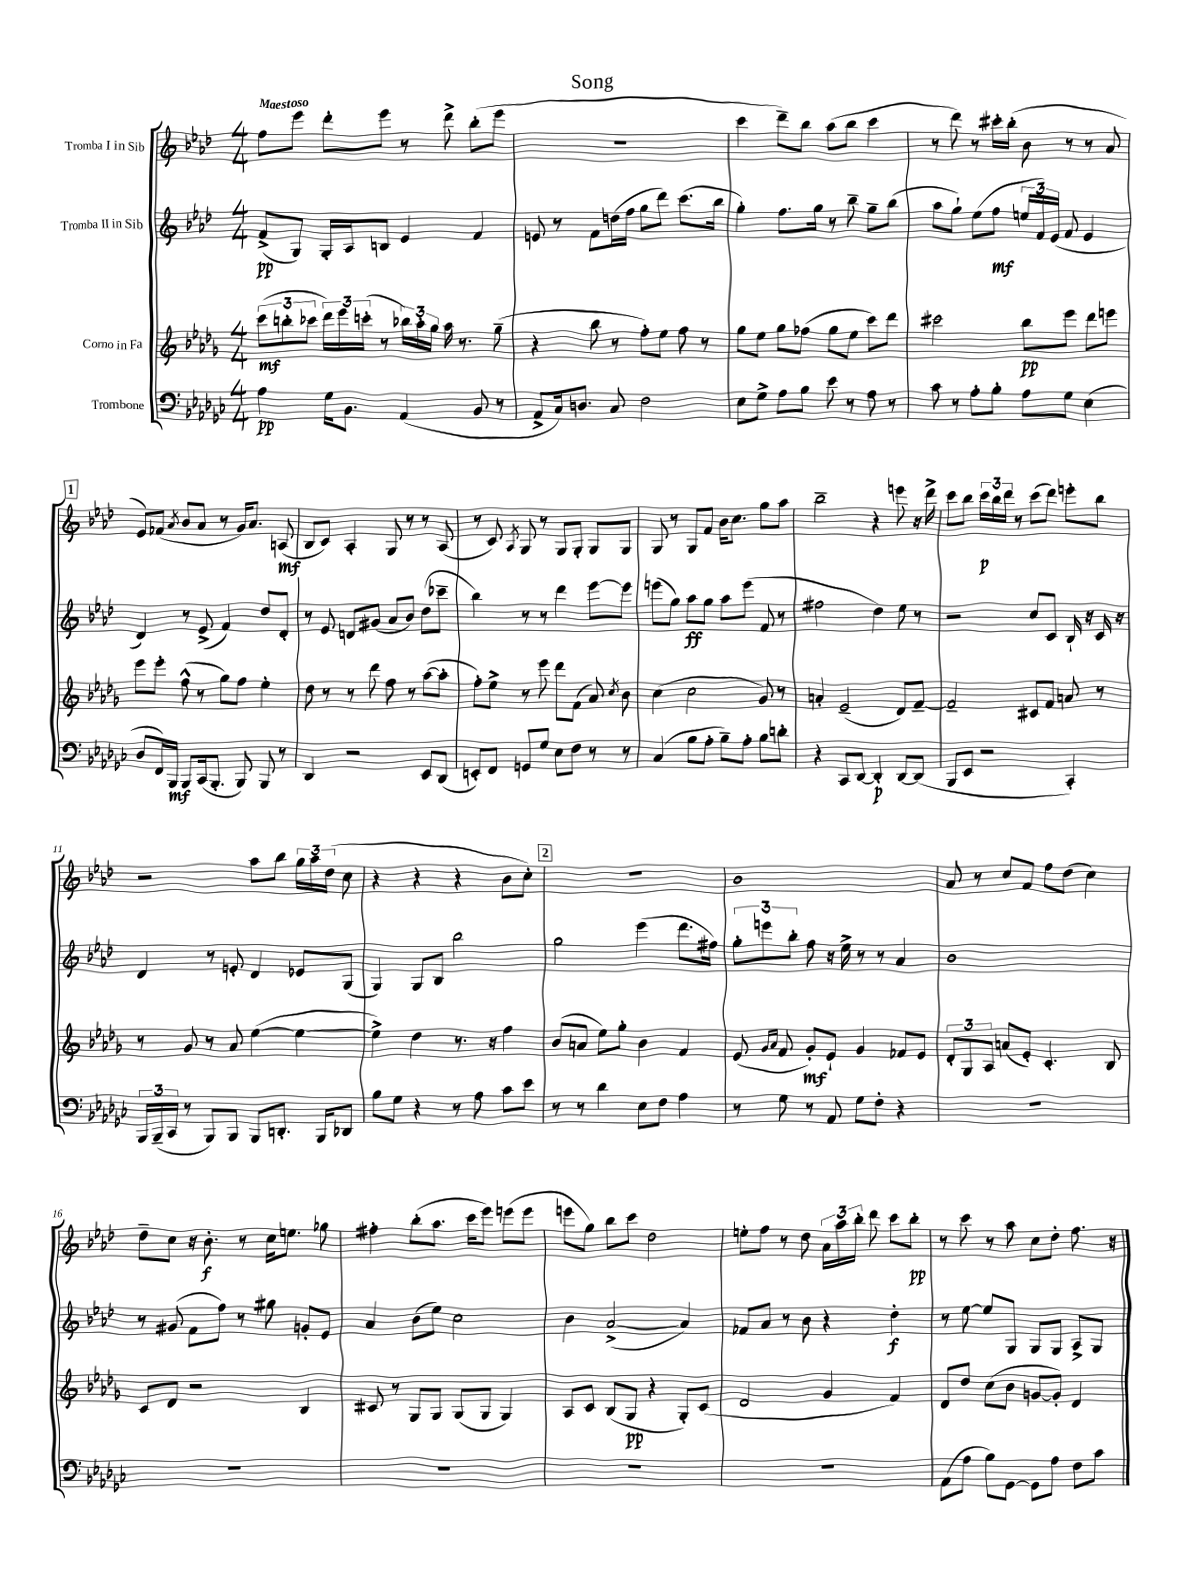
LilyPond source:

\header { title = "Song" }
<<
\new StaffGroup <<
\new Staff = "s0" \with { instrumentName = "Tromba I in Sib" } {
    \clef treble \key aes \major \numericTimeSignature \time 4/4 \tempo "Maestoso"
    \autoBeamOff f''8[ ees'''8] des'''8[-. ees'''8] r8 des'''8-> bes''8[-.( ees'''8] |
    R1 |
    c'''4 des'''8[--) bes''8] aes''8[( bes''8] c'''4 |
    r8 des'''8) r8 cis'''16[-. bes''16]-.( bes'8 r8 r8 aes'8 |
    \mark \markup { \box "1" } ees'8[) fes'8]( \acciaccatura { aes'8 } bes'8[ aes'8] r8 g'16[) aes'8.] a8\mf( |
    bes8[ c'8]) aes4-. g8 r8 r8 aes8( |
    r8 c'8) \acciaccatura { aes8 } g8 r8 g8[ g8]-. g8[ g8] |
    g8 r8 g8[ f'8] bes'16[ c''8.] g''8[ aes''8] |
    bes''2-- r4 e'''8 r16 des'''16-> |
    c'''8[ bes''8] \tuplet 3/2 { c'''16[\p bes''16 des'''16] } r8 c'''8[( des'''8]) e'''8[-. bes''8] |
    r2 aes''8[ bes''8] \tuplet 3/2 { g''16[ aes''16 des''16]( } c''8 |
    r4 r4 r4 bes'8[ c''8]-.) |
    \mark \markup { \box "2" } R1 |
    bes'1 |
    aes'8 r8 c''8[ f'8] f''8[ des''8]( c''4) |
    des''8[-- c''8] r16 bes'8.-.\f r8 c''16[ e''8.] ges''8 |
    fis''4-. bes''8[-.( aes''8.] c'''16[ ees'''8]) e'''8[( e'''8] |
    e'''8[ g''8]) bes''8[ c'''8] des''2 |
    e''8[-. f''8] r8 des''8 \tuplet 3/2 { aes'16[ aes''16 bes''16]-. } des'''8 c'''8[ bes''8]-.\pp |
    r8 c'''8 r8 aes''8 c''8[ des''8]-. f''8. r16 \bar "|." |
}
\new Staff = "s1" \with { instrumentName = "Tromba II in Sib" } {
    \clef treble \key aes \major \numericTimeSignature \time 4/4
    \autoBeamOff f'8[->\pp( g8]) g16[-. aes16 b8] ees'4 f'4 |
    e'8 r8 f'8[ d''16( f''16] g''8[ des'''8]) c'''8.[( bes''16] |
    g''4-.) f''8.[ g''16] r8 bes''8-- g''8[-- bes''8]( |
    aes''8[ g''8]-!) ees''8[( f''8]\mf \tuplet 3/2 { e''16[ f'16) ees'16]( } f'8 ees'4 |
    \mark \markup { \box "1" } des'4) r8 ees'8->( f'4) des''8[ des'8]-. |
    r8 ees'8 d'8[ gis'8]( aes'8[ bes'8]) des''8[( ces'''8]-- |
    bes''4) r8 r8 des'''4 ees'''8[~ ees'''8] |
    e'''8[( g''8]) aes''8[\ff g''8] aes''8[ e'''8]( f'8 r8 |
    fis''2 des''4) ees''8 r8 |
    r2 c''8[ c'8] bes16-! r16 c'16 r16 |
    des'4 r8 e'8-. des'4 ees'8[ g8]( |
    g4) g8[ bes8] bes''2 |
    \mark \markup { \box "2" } g''2 ees'''4( des'''8.[ fis''16]) |
    \tuplet 3/2 { g''8[-. e'''8 bes''8]-. } f''8 r16 ees''16-> r8 r8 aes'4 |
    bes'1 |
    r8 gis'8( f'8[ f''8]) r8 gis''8 g'8[-. ees'8] |
    aes'4 bes'8[( ees''8]) c''2 |
    bes'4 aes'2~->( aes'4) |
    fes'8[ aes'8] r8 bes'8 r4 des''4-.\f |
    r8 ees''8~ ees''8[ g8] g8[ g8] aes8[-> g8] \bar "|." |
}
\new Staff = "s2" \with { instrumentName = "Corno in Fa" } {
    \clef treble \key des \major \numericTimeSignature \time 4/4
    \autoBeamOff \tuplet 3/2 { c'''8[\mf( b''8-. ces'''8] } \tuplet 3/2 { des'''16[) ees'''16 c'''16]-.( } r8 \tuplet 3/2 { bes''16[) aes''16-. ges''16] } aes''16 r8. ges''8--( |
    r4 bes''8 r8 f''8[-.) ees''8] f''8 r8 |
    ges''8[ ees''8] ges''8[ fes''8]( ges''8[ ees''8] c'''8[) des'''8] |
    cis'''2 bes''8[\pp ees'''8] des'''8[ e'''8] |
    \mark \markup { \box "1" } ees'''8[ ees'''8]-. f''8-^( r8 ges''8[) f''8] ees''4-. |
    des''8 r8 r8 des'''8 f''8 r8 aes''8[~( aes''8]-. |
    f''8[-.) ees''8]-> r8 ees'''8 des'''8[ f'8]( aes'8) \acciaccatura { c''8 } bes'8 |
    c''4( c''2 ges'8) r8 |
    a'4-. ees'2--( des'8[) f'8]~-- |
    f'2-- cis'8[ f'8] a'8 r8 |
    r8 ges'8 r8 aes'8 ees''4~( ees''4~ |
    ees''4->) des''4 r8. r16 f''4 |
    \mark \markup { \box "2" } bes'8[( a'8] ees''8[) ges''8]-. bes'4 f'4 |
    ees'8( \grace { ges'16[ aes'16] } f'8 ges'8[-.\mf) ees'8]-! ges'4 fes'8[ ees'8] |
    \tuplet 3/2 { des'8[-. ges8 aes8] } a'8[( ees'8]-.) c'4.-. bes8 |
    c'8[ des'8] r2 bes4 |
    cis'8 r8 ges8[ ges8] ges8[( ges8] ges4) |
    aes8[ c'8] bes8[( ges8]\pp r4 ges8[-.) c'8]( |
    des'2 ges'4 f'4) |
    des'8[ des''8] c''8[( bes'8] g'8[~ g'8]-.) des'4 \bar "|." |
}
\new Staff = "s3" \with { instrumentName = "Trombone" } {
    \clef bass \key ges \major \numericTimeSignature \time 4/4
    \autoBeamOff aes4\pp ges16[ bes,8.] aes,4( bes,8 r8 |
    aes,8[-> ces16) d8.] ces8 f2 |
    ees8[ ges8]-> aes8[ bes8] ees'8 r8 aes8 r8 |
    ces'8 r8 aes8[-. bes8]-. aes8[ ges8] ees4( |
    \mark \markup { \box "1" } des8[ f,16) bes,,16]\mf bes,,8[ ces,16( bes,,8.]-. bes,,8) bes,,8 r8 |
    des,4 r2 ees,8[ des,8]( |
    e,8[-.) f,8] g,8[ ges8] ees8[ f8] r8 r8 |
    ces4( bes8[ aes8]-. bes8[--) aes8]-. bes8[ d'8]-. |
    r4 ces,8[ des,8]~ des,4-.\p des,8[~ des,8]( |
    bes,,8[ ees,8] r2 ces,4-.) |
    \tuplet 3/2 { bes,,16[ bes,,16--( ces,16] } r8 bes,,8[) bes,,8] bes,,8[ d,8.]-. bes,,16[ des,8] |
    bes8[ ges8] r4 r8 aes8 ces'8[ ees'8] |
    \mark \markup { \box "2" } r8 r8 des'4 ees8[ f8] aes4 |
    r8 ges8 r8 aes,8 ges8[ f8]-. r4 |
    R1 |
    R1 |
    R1 |
    R1 |
    R1 |
    aes,8[( aes8] bes8[) ges,8]~ ges,8[ aes8] f8[ ces'8] \bar "|." |
}
>>
>>
